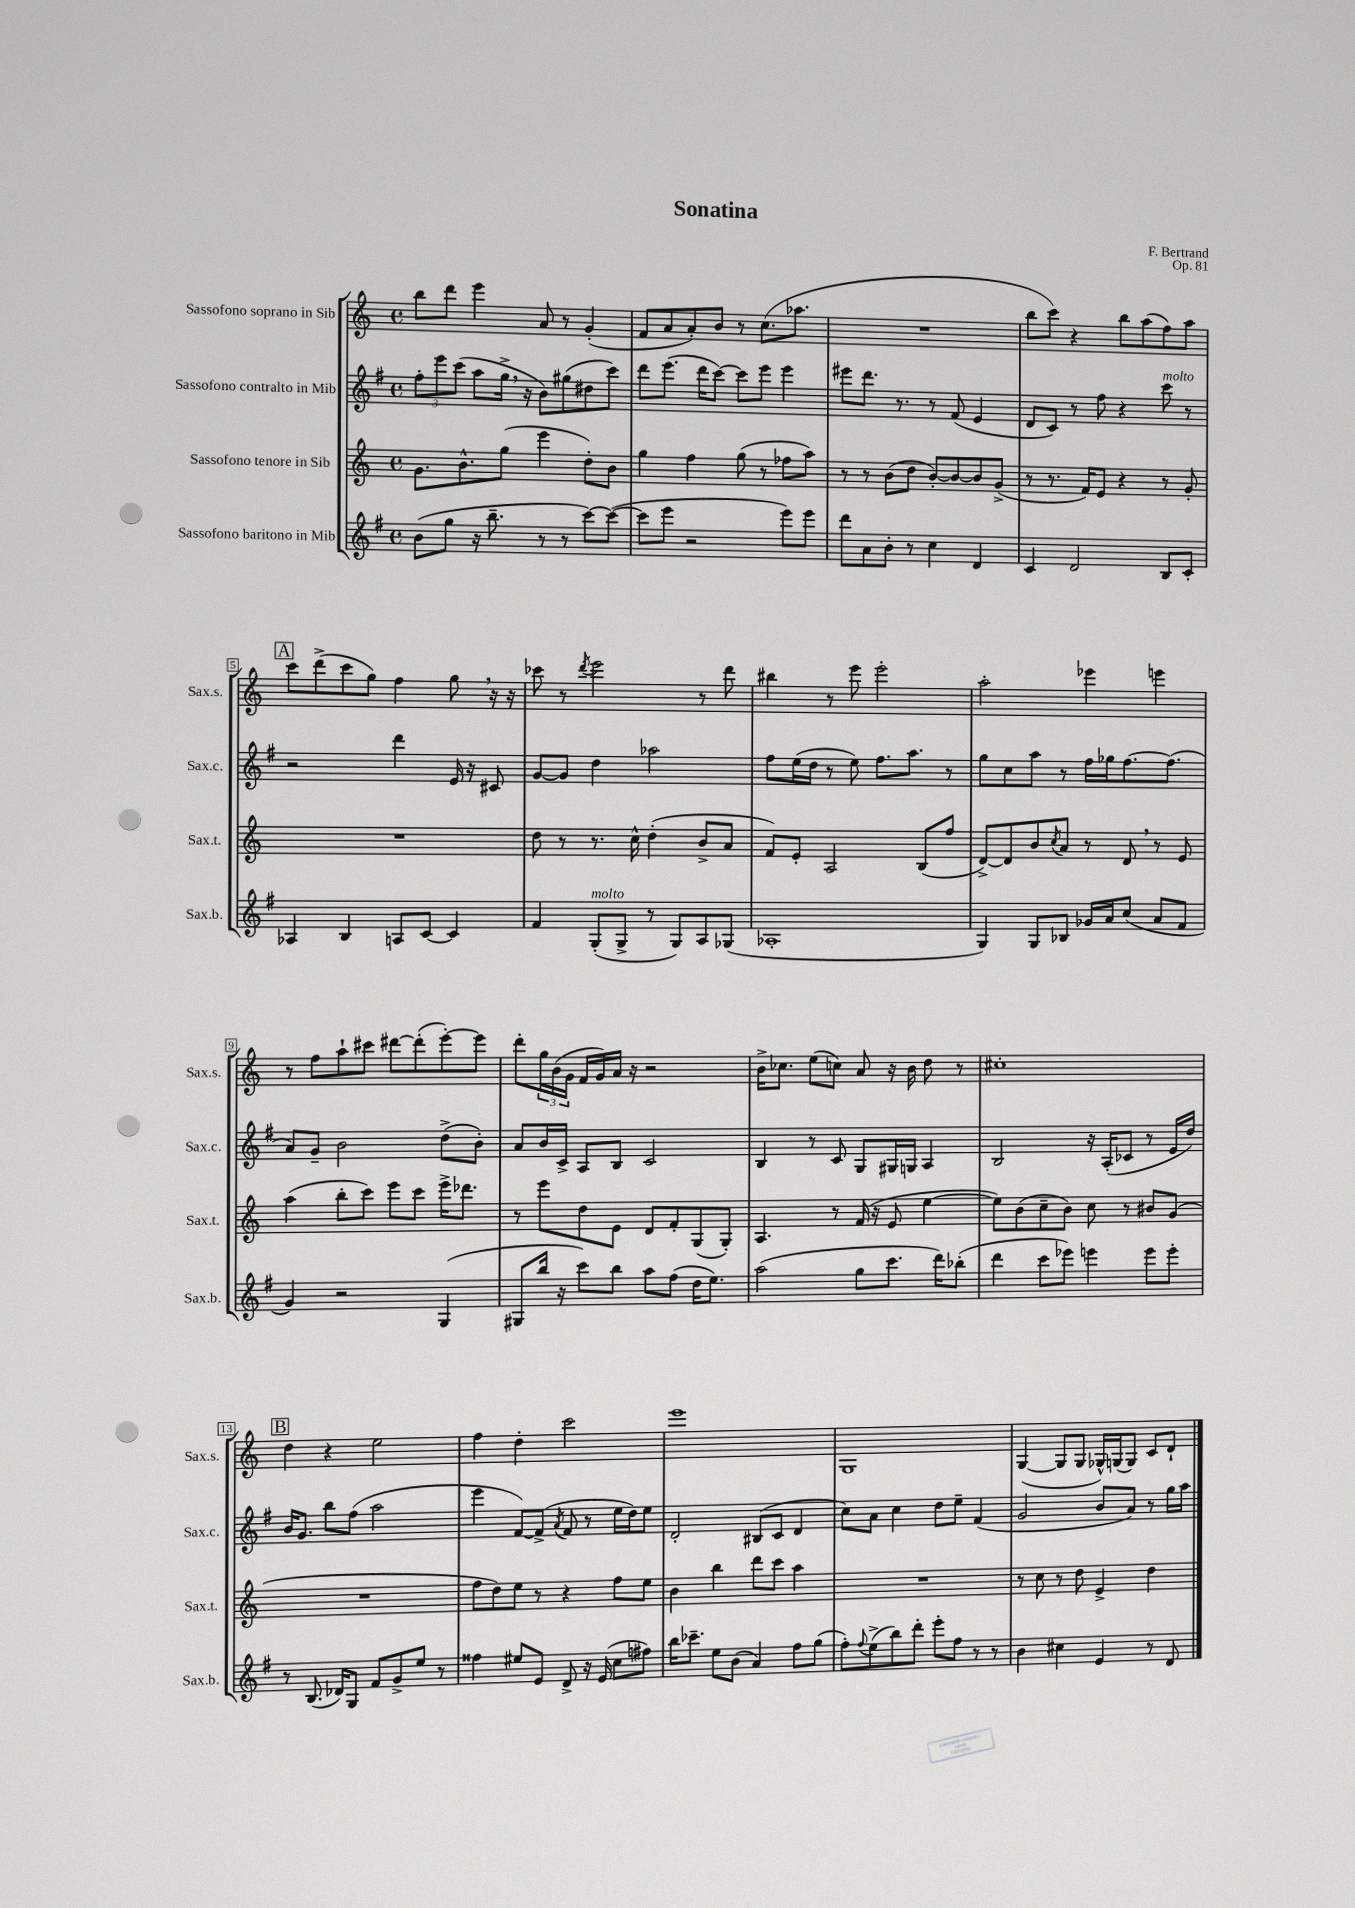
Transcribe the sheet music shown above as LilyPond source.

\header { title = "Sonatina" composer = "F. Bertrand" opus = "Op. 81" }
<<
\new StaffGroup <<
\new Staff = "s0" \with { instrumentName = "Sassofono soprano in Sib" shortInstrumentName = "Sax.s." } {
    \clef treble \key c \major \defaultTimeSignature \time 4/4
    b''8 d'''8 e'''4 a'8 r8 g'4-.( |
    f'8 a'8 a'8-.) b'8 r8 c''8.( aes''8. |
    R1 |
    b''8 c'''8) r4 b''8 a''8( f''8) a''8 |
    \mark \markup { \box "A" } c'''8 d'''8->( c'''8 g''8) f''4 g''8 \breathe r16 r16 |
    ces'''8 r8 \acciaccatura { d'''8 } e'''2 r8 d'''8 |
    bis''4 r8 e'''8 e'''2-. |
    a''2-. ees'''4 e'''4 |
    r8 f''8 a''8-! cis'''8 dis'''8~ dis'''8-.( e'''8~-.) e'''8 |
    d'''8-. \tuplet 3/2 { g''16 b'16( g'16 } f'16 g'16) a'16 r16 r2 |
    b'16-> ces''8. e''8( c''8) a'8 r16 b'16 d''8 r8 |
    cis''1-. |
    \mark \markup { \box "B" } d''4 r4 e''2 |
    f''4 d''4-. c'''2 |
    e'''1 |
    g1 |
    g4~( g8 g8 ges16-^) g16( g8) c'8 d'8-! \bar "|." |
}
\new Staff = "s1" \with { instrumentName = "Sassofono contralto in Mib" shortInstrumentName = "Sax.c." } {
    \clef treble \key g \major \defaultTimeSignature \time 4/4
    \tuplet 3/2 { fis''8-. e'''8 c'''8( } a''8 g''16-> \breathe r16 b'8) gis''8( dis''8 c'''8) |
    d'''8 e'''8.( d'''16 c'''8~) c'''8 e'''8 e'''4 |
    eis'''8 d'''8. r8. r8 fis'8( e'4 |
    d'8 c'8) r8 fis''8 r4 c'''8^\markup { \italic "molto" } r8 |
    \mark \markup { \box "A" } r2 d'''4 e'16 r16 cis'8 |
    g'8~ g'8 d''4 aes''2 |
    fis''8 e''16( d''16 r8 e''8) fis''8. a''8. r8 |
    g''8 c''8 a''8 r8 fis''16 ges''16 fis''8.~ fis''8.( |
    a'8) g'8-- b'2 d''8->( b'8-.) |
    a'8 b'16 c'16-> a8 b8 c'2 |
    b4 r8 c'8 g8 gis16 g16 a4 |
    b2 r16 a16-.( ces'8 r8 e'16 d''16) |
    \mark \markup { \box "B" } b'16 g'8. b''8 fis''8( a''2 |
    e'''4 fis'8~) fis'8->( \acciaccatura { a'8 } fis'8 r8 e''16 d''16) e''8 |
    d'2-. bis8( c'8 d'4 |
    c''8) a'8 c''4 d''8 e''8-- fis'4( |
    g'2 b'8 a'8) r8 g''16 a''16 \bar "|." |
}
\new Staff = "s2" \with { instrumentName = "Sassofono tenore in Sib" shortInstrumentName = "Sax.t." } {
    \clef treble \key c \major \defaultTimeSignature \time 4/4
    g'8. b'8.-^ g''8( e'''4 d''8-.) b'8 |
    g''4 f''4 g''8( r8 fes''8 a''8) |
    r8 r8 b'8( d''8 b'8~-.) b'8~ b'8 g'8->( |
    r8 r8. f'16) e'8 r4 r8 g'8-. |
    \mark \markup { \box "A" } R1 |
    d''8 r8 r8. c''16-^ d''4-.( b'8-> a'8 |
    f'8) e'8-. a2 b8( f''8 |
    d'8~->) d'8 b'8 \acciaccatura { c''8 } a'8 r8 d'8 \breathe r8 e'8 |
    a''4( b''8-. c'''8) e'''8 c'''8 e'''16-> des'''8. |
    r8 e'''8 d''8 e'8 d'8 f'8-. g8( g8-.) |
    a4. r8 f'16( r16 e'8 e''4~ |
    e''8) b'8( c''8-- b'8) c''8 r8 bis'8 g'8( |
    \mark \markup { \box "B" } R1 |
    f''8 d''8) e''8 r8 r4 f''8 e''8 |
    b'4 b''4 d'''8 c'''8 a''4 |
    R1 |
    r8 c''8 r8 d''8 e'4-> d''4 \bar "|." |
}
\new Staff = "s3" \with { instrumentName = "Sassofono baritono in Mib" shortInstrumentName = "Sax.b." } {
    \clef treble \key g \major \defaultTimeSignature \time 4/4
    b'8( g''8 r16 b''8.-- r8 r8 c'''8~) c'''8~( |
    c'''8 e'''8 r2 e'''8) e'''8 |
    d'''8 a'8 b'8-. r8 c''4 d'4 |
    c'4 d'2 b8 c'8-. |
    \mark \markup { \box "A" } aes4 b4 a8 c'8~ c'4 |
    fis'4 g8-.^\markup { \italic "molto" }( g8-> r8 g8) a8 ges8( |
    aes1-. |
    g4) g8 bes8 ges'16 a'16 c''8( a'8 fis'8 |
    g'4) r2 g4( |
    gis8 b''16 r16 c'''8) b''8 a''8 fis''8( d''16 e''8.) |
    a''2( g''8 c'''8. d'''16) bes''8-.( |
    d'''4 c'''8 ees'''8) e'''4 e'''8 e'''8-. |
    \mark \markup { \box "B" } r8 b8.( des'16) g8 fis'8 g'8-> e''8 r8 |
    fisis''4 eis''8 e'8 d'8-> r16 e'16( c''8 fis''8) |
    b''16 ces'''8.-- e''8 b'8( a'4) fis''8 g''8( |
    fis''8-.) \appoggiatura { fis''8 } e''8->( b''8) d'''8-. e'''8-. fis''8 r8 r8 |
    b'4 cis''4 e'4 r8 d'8 \bar "|." |
}
>>
>>
\layout { \context { \Score \override BarNumber.stencil = #(make-stencil-boxer 0.1 0.3 ly:text-interface::print) } }
